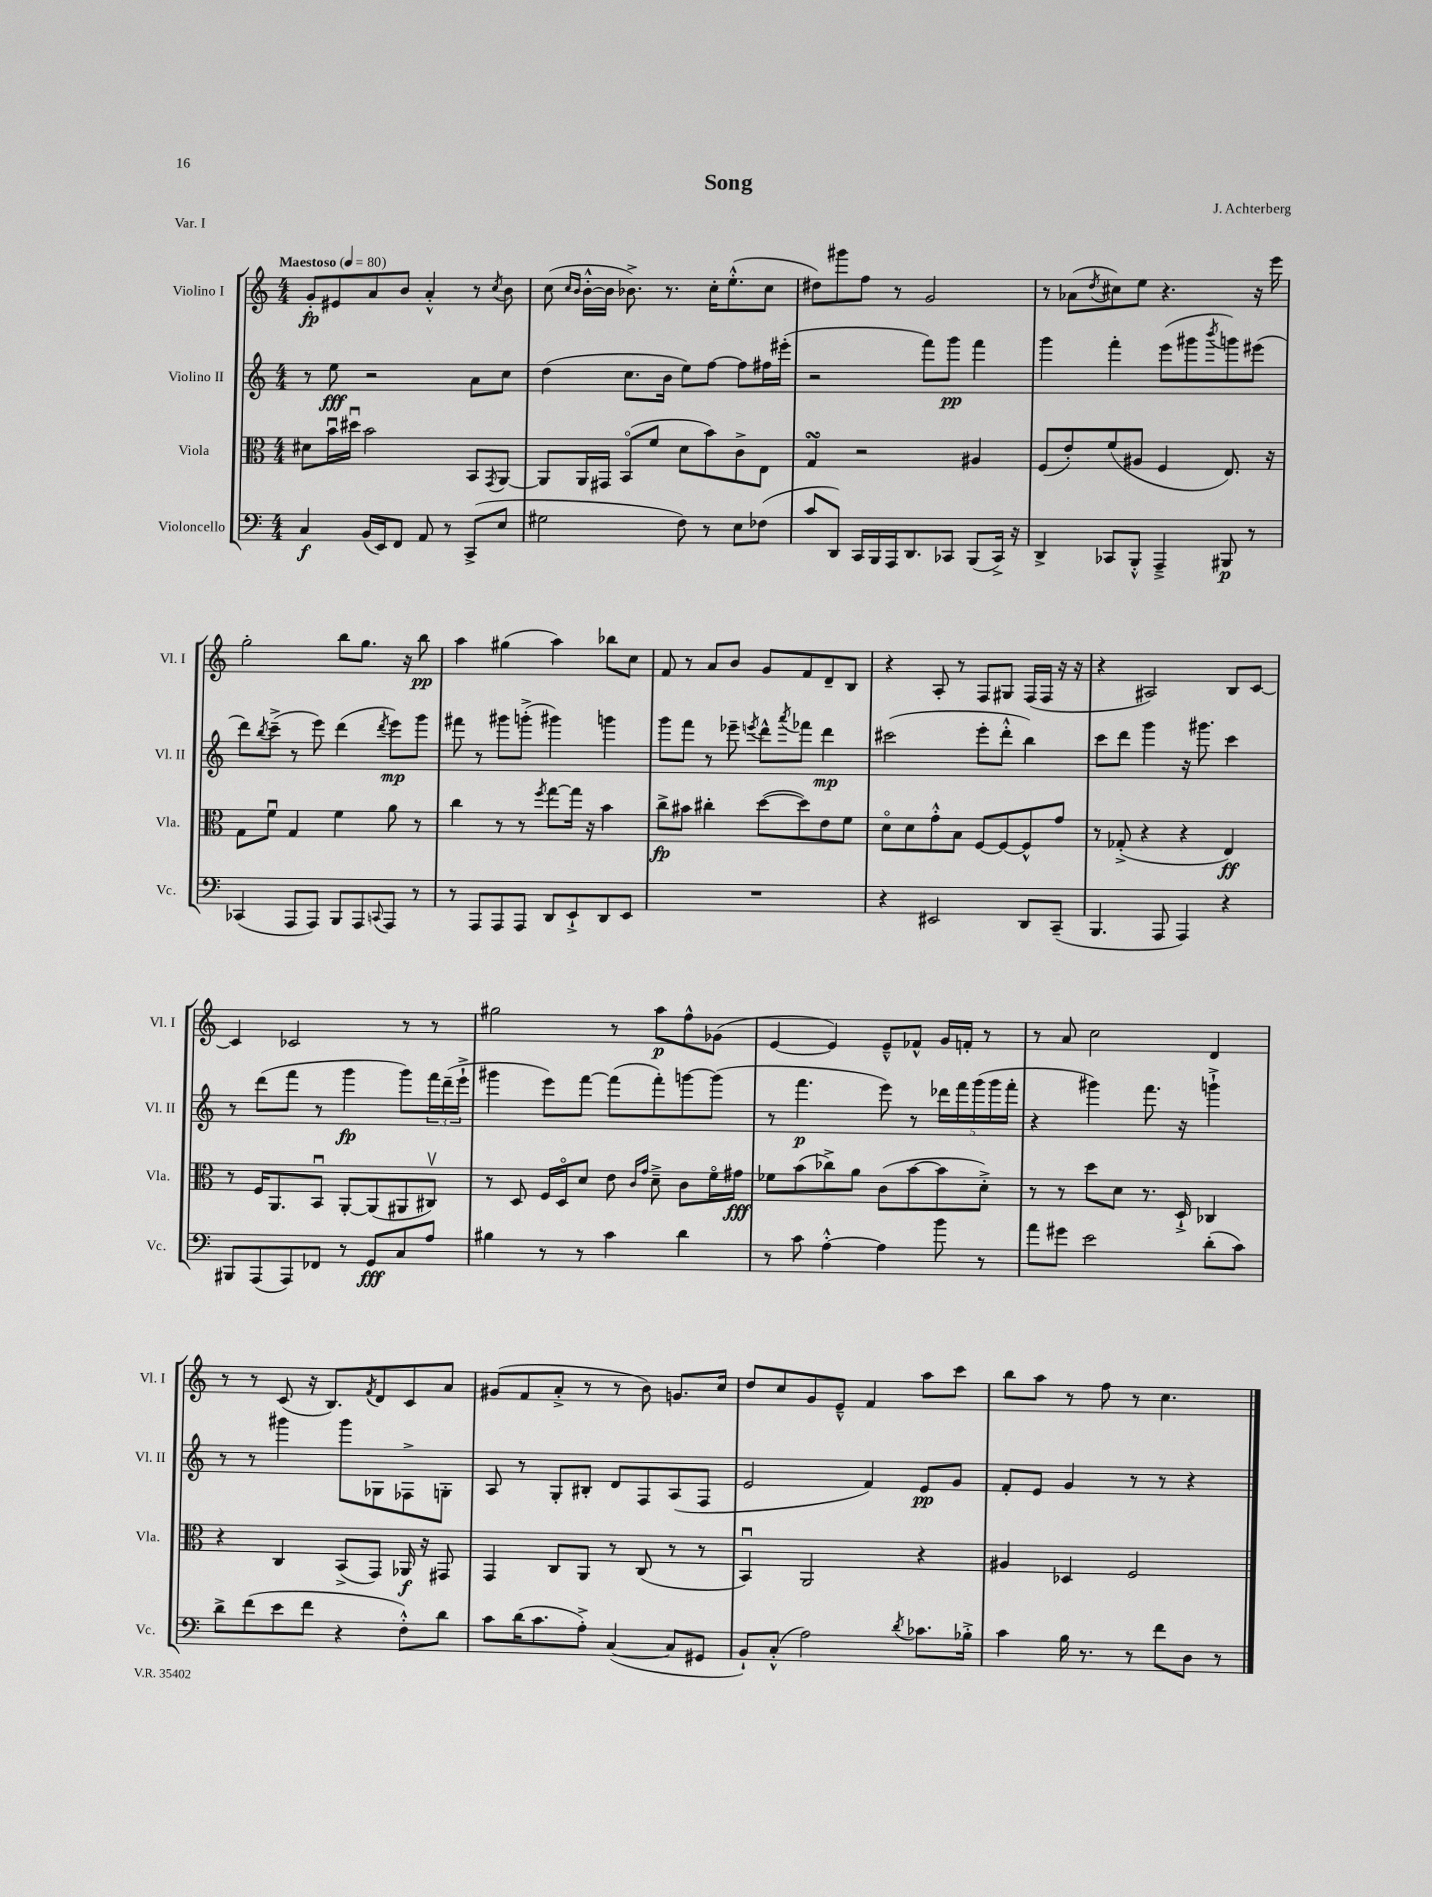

**kern	**kern	**kern	**kern
*staff4	*staff3	*staff2	*staff1
*clefF4	*clefC3	*clefG2	*clefG2
*k[]	*k[]	*k[]	*k[]
*M4/4	*M4/4	*M4/4	*M4/4
*MM80	*MM80	*MM80	*MM80
4C	8d#	8r	8g'
.	16bu	8ee	8e#
.	16dd#u	.	.
(16BB	2b	2r	8a
16EE)	.	.	.
8FF	.	.	8b
8AA	.	.	4a'^^
8r	.	.	.
(8CC^	8BB	8a	8r
.	8qGG	.	8qcc
8E	[8AA	8cc	8b
=	=	=	=
2G#	8AA]	(4dd	(8cc
.	.	.	16qqcc
.	.	.	16qqb
.	16AA	.	[16b'^^
.	16GG#	.	16b]
.	(8BBo	8.cc	8.b-^)
.	8f	.	.
.	.	16b	8.r
8F)	8d	8ee)	.
8r	8b)	[8ff	16cc'
.	.	.	(8.ee'^^
8E	8c^	8ff]	.
(8F-	8E	16ff#	8cc
.	.	(16eee#'	.
=	=	=	=
8c	4G	2r	8dd#)
8DD)	.	.	8ggg#
16CC	2r	.	8ff
16BBB	.	.	.
16AAA	.	.	8r
8.DD	.	.	.
.	.	8fff)	2g
8CC-	.	8ggg	.
(8BBB	4A#	4fff	.
16CC-^)	.	.	.
16r	.	.	.
=	=	=	=
4DD^	(8F	4ggg	8r
.	8e')	.	(8a-
.	.	.	8qdd
8CC-	(8f	4fff'	8cc#)
8BBB'^^	8A#	.	8ee
4AAA~^	4F	(8eee	4.r
.	.	8ggg#	.
.	.	8qbbb	.
8BBB#	8.E)	8ggg)	.
8r	.	(8eee#	16r
.	16r	.	16eee
=	=	=	=
(4CC-	8G	8ddd)	2gg'
.	.	8qbb	.
.	8fu	(8ccc~^	.
8AAA	4G	8r	.
8AAA)	.	8eee)	.
8BBB	4f	(4ddd	8bb
8AAA	.	.	8.gg
8qqCC	.	8qddd	.
8AAA	8a	8eee)	.
.	.	.	16r
8r	8r	8ggg	8bb
=	=	=	=
8r	4cc	8fff#	4aa
8AAA	.	8r	.
8AAA	8r	8ggg#	(4gg#
8AAA	8r	(8ggg'^	.
.	8qff	.	.
8DD	[8gg	4ggg#)	4aa)
8EE`^	16gg]	.	.
.	16r	.	.
8DD	4b	4ggg	8bb-
8EE	.	.	8cc
=	=	=	=
1r	8cc^	8ggg	8f
.	8b#	8fff	8r
.	4cc#'	8r	8a
.	.	8eee-~	8b
.	.	8qeee	.
.	([8dd	8ddd^^	8g
.	.	8qaaa	.
.	8dd])	8fff-	8f
.	8e	4ddd	8d~
.	8f	.	8B
=	=	=	=
4r	8do	(2ccc#	4r
.	8d	.	.
2EE#	8g'^^	.	8A'
.	8B	.	8r
.	[8F	8eee'	8F
.	8F_	8ddd'^^	8G#
8DD	8F^^]	4bb)	(16F
.	.	.	16F
(8CC~	8g	.	16r
.	.	.	16r
=	=	=	=
4.BBB	8r	8ccc	4r
.	(8G-'^	8ddd	.
.	4r	4ggg	2A#)
8AAA	.	.	.
4AAA)	4r	16r	.
.	.	8.ggg#	.
4r	4E)	4ccc	8B
.	.	.	[8c
=	=	=	=
8BBB#	8r	8r	4c]
(8AAA	16F	(8ddd	.
.	8.AA	.	.
8AAA)	.	8fff	2c-
8FF-	8BBu	8r	.
8r	[8AA'	4ggg	.
8GG	(8AA]	.	.
8C	8AA#	8ggg)	8r
8A	8C#v)	24fff	8r
.	.	(24ddd~	.
.	.	24eee`^	.
=	=	=	=
4B#	8r	4ggg#	2gg#
.	8D	.	.
8r	16F	8eee)	.
.	16Do	.	.
8r	8d	[8fff	.
4c	8e	(8fff]	8r
.	16qqc	.	.
.	16qqg	.	.
.	8d~^	8fff')	8aa
4d	8c	[8ggg	8ff^^
.	16fo	(8ggg]	(8g-
.	16g#	.	.
=	=	=	=
8r	8f-	8r	[4e
8c	(8b	4.fff	.
[4A'^^	8cc-^)	.	4e])
.	8a	.	.
4A]	(8c	8eee)	8e~^^
.	[8b	8r	8f-^^
8b	8b]	20ddd-	16g
.	.	20fff	.
.	.	.	16f'
.	.	(20ggg	.
8r	8d'^)	.	8r
.	.	20ggg	.
.	.	20fff'	.
=	=	=	=
8a	8r	4r	8r
8g#	8r	.	8a
2e	8dd	4ggg#)	2cc
.	8d	.	.
.	8.r	8.fff	.
.	16D`^	16r	.
(8d'	4C-	4ggg`^	4d
8c)	.	.	.
=	=	=	=
8d^	4r	8r	8r
(8f	.	8r	8r
8e	4C	4ggg#	(8c
8f	.	.	16r
.	.	.	8.B)
4r	(8BB^	8ggg#	.
.	.	.	8qf
.	8GG)	8G-	8d
8F'^^)	16AA-	8F-^	8c
.	16r	.	.
8d	8GG#	8G'	8a
=	=	=	=
8c	4GG	8A	(8g#
(16d	.	8r	8f
8.c	.	.	.
.	8C	8G'	8a'^
8A'^)	8AA	8B#'	8r
([4C	8r	8d	8r
.	(8C	8F	8b)
8C]	8r	(8A	8.g
8GG#	8r	8F	.
.	.	.	16cc
=	=	=	=
8BB`)	4BBu)	2e	8dd
(8C'^^	.	.	8cc
2A)	2AA	.	8g
.	.	.	8e~^^
.	.	4f)	4f
8qd	.	.	.
8.c-	4r	8e	8aa
.	.	8g	8ccc
16B-'^	.	.	.
=	=	=	=
4c	4A#	8f'	8bb
.	.	8e	8aa
16B	4D-	4g	8r
8.r	.	.	.
.	.	.	8ff
8r	2F	8r	8r
8f	.	8r	4.cc
8D	.	4r	.
8r	.	.	.
==	==	==	==
*-	*-	*-	*-
